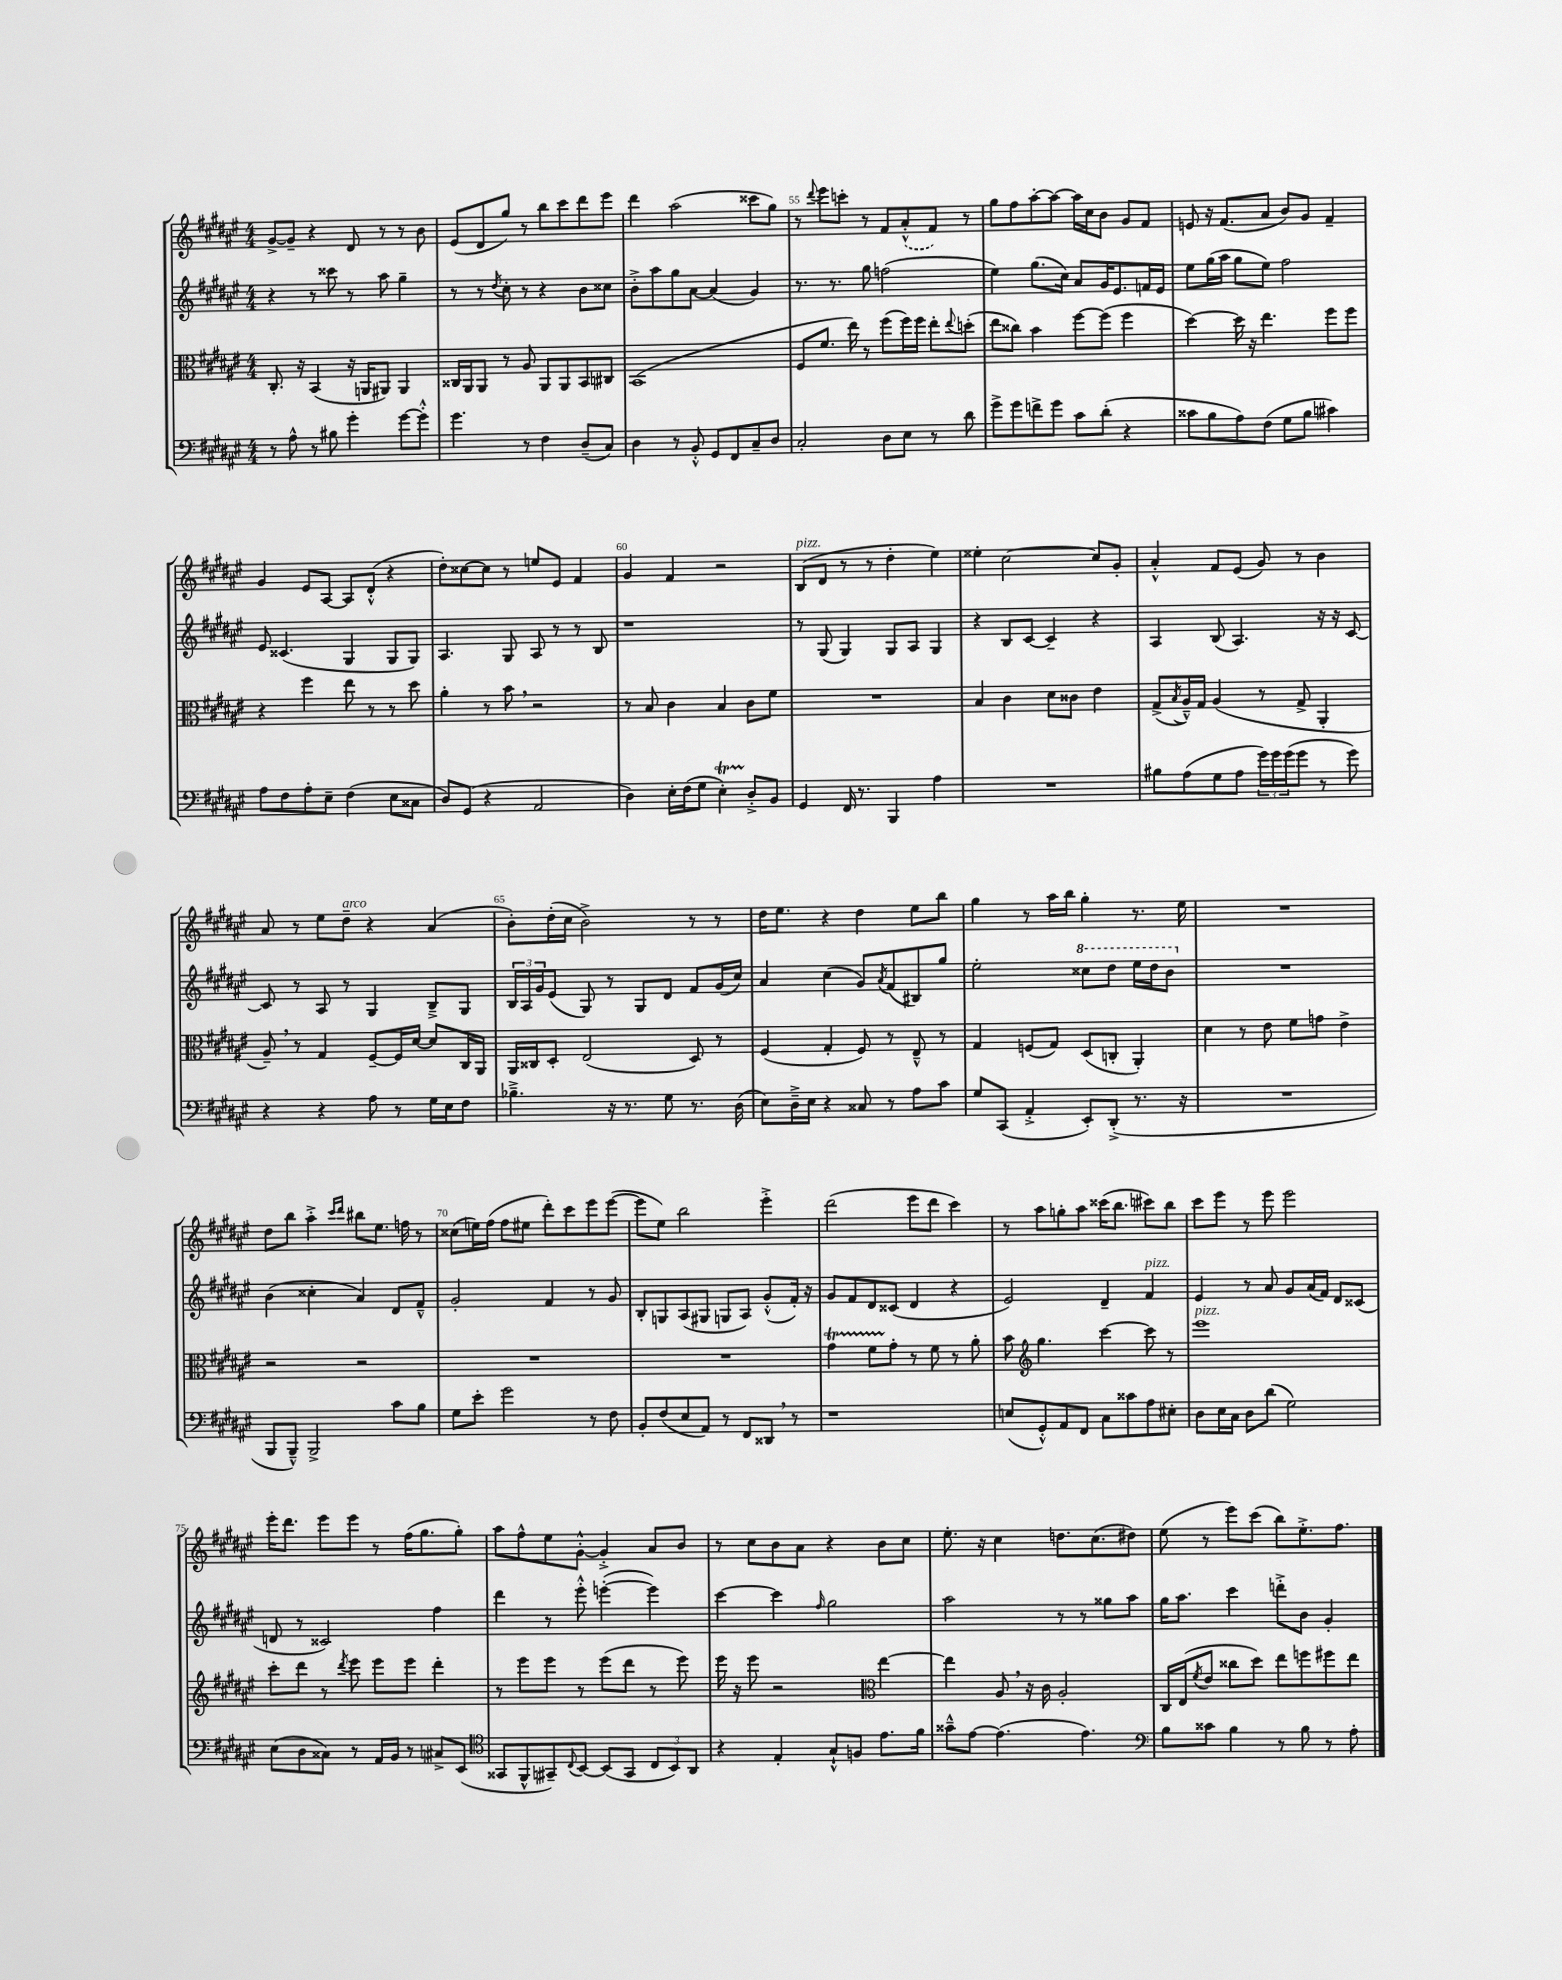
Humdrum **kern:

**kern	**kern	**kern	**kern
*staff4	*staff3	*staff2	*staff1
*clefF4	*clefC3	*clefG2	*clefG2
*k[f#c#g#d#a#e#]	*k[f#c#g#d#a#e#]	*k[f#c#g#d#a#e#]	*k[f#c#g#d#a#e#]
*M4/4	*M4/4	*M4/4	*M4/4
8r	8.C#'	4r	[8g#^
8A#^^	.	.	8g#~]
.	16r	.	.
8r	(4BB	8r	4r
8B#	.	8ccc##	.
4g#'	16r	8r	8d#
.	16AA	.	.
.	8AA#)	8aa#	8r
[8g#	4AA#	4gg#~	8r
8g#'^^]	.	.	8b
=	=	=	=
4.g#	16C##	8r	(8e#
.	16AA#	.	.
.	8AA#	8r	8d#
.	.	8qdd#	.
.	8r	8cc#'	8gg#)
8r	8A#	8r	8r
4F#	8AA#	4r	8bb
.	8AA#	.	8ccc#
(8D#~	8BB	8b	8ddd#
8C#)	8C#	8cc##	8eee#
=	=	=	=
4D#	(1BB	8b'^	4ddd#
.	.	8aa#	.
8r	.	8gg#	(2aa#
8BB'^^	.	[8a#	.
8GG#	.	(4a#]	.
8FF#	.	.	.
8C#~	.	4g#)	8ccc##
8D#	.	.	8gg#)
=	=	=	=
2C#'	8F#	8.r	8r
.	.	.	8qqddd#
.	8.f#	.	8eee#
.	.	8.r	.
.	.	.	8ccc'
.	16ee#)	.	.
.	8r	8gg#	8r
8D#	(8ff#	(2ff	8f#
8E#	16ff#)	.	(8a#'^^
.	16ff#	.	.
8r	8ee#'	.	8f#)
.	8qqee#	.	.
8d#	(8dd'	.	8r
=	=	=	=
8g#^	8ee#	4ee#)	8gg#
8g#	8cc##)	.	8ff#
8f^	4b	(8.gg#	[8aa#'
8g#	.	.	8aa#_
.	.	16cc#)	.
8c#	[8ff#	8a#	16aa#]
.	.	.	16cc#
(8d#'	(8ff#]	16g#	8b
.	.	8.e#	.
4r	4ff#	.	8g#
.	.	16f	8f#
.	.	16e#	.
=	=	=	=
8c##	[4dd#)	8ee#	8e
8B	.	(16gg#	16r
.	.	16aa#	(8.f#
8A#)	16dd#]	8gg#	.
.	16r	.	.
(8F#	4.ee#	8ee#)	8a#
8G#	.	2ff#	8b)
8B	.	.	8g#
4c#)	8ff#	.	4f#~
.	8ff#	.	.
=	=	=	=
8A#	4r	8e#	4g#
8F#	.	(4.c##	.
8A#'	4ff#	.	8e#
8E#~	.	.	[8A#
(4F#	8ee#	4G#	8A#]
.	8r	.	(8d#'^^
8E#	8r	8G#	4r
8C##	8dd#	8G#)	.
=	=	=	=
8D#)	4a#'	4.A#	8dd#')
(8GG#	.	.	[8cc##
4r	8r	.	8cc##]
.	8b	8G#	8r
2AA#	2r	8A#	8ee
.	.	8r	8e#
.	.	8r	4f#
.	.	8B	.
=	=	=	=
4D#)	8r	1r	4g#
.	8B	.	.
16E#'	4c#	.	4f#
(16F#	.	.	.
8G#	.	.	.
4E#')	4B	.	2r
8D#'^	8c#	.	.
8BB	8f#	.	.
=	=	=	=
4GG#	1r	8r	(8B
.	.	(8G#	8d#
16FF#	.	4G#)	8r
8.r	.	.	.
.	.	.	8r
4BBB	.	8G#	4dd#'
.	.	8A#	.
4A#	.	4G#	4ee#)
=	=	=	=
1r	4B	4r	4ee##'
.	4c#	8B	[2cc#
.	.	[8c#	.
.	8d#	4c#~]	.
.	8c##	.	.
.	4e#	4r	8cc#]
.	.	.	8g#'
=	=	=	=
8B#	(8G#^	4A#	4a#'^^
.	8qB	.	.
(8A#	16A#~^^)	.	.
.	16G#	.	.
8G#	(4A#	(8B	8f#
8A#	.	4.A#)	(8e#
24g#)	8r	.	8g#)
24g#	.	.	.
(24g#	.	.	.
8g#	8G#^	.	8r
8r	4AA#'	16r	4b
.	.	16r	.
8g#)	.	[8c#	.
=	=	=	=
4r	8A#~)	8c#]	8a#
.	8r	8r	8r
4r	4G#	8A#	8ee#
.	.	8r	8dd#~
8A#	[8F#~	4G#	4r
8r	16F#]	.	.
.	[16d#	.	.
16G#	8d#]	8B~^	(4a#
16E#	.	.	.
8F#	16C#	8G#	.
.	16AA#	.	.
=	=	=	=
4.B-~^	16AA#	24B	8b')
.	.	24A#	.
.	16C##	.	.
.	.	24g#	.
.	8D#'	(8e#	(16dd#'
.	.	.	16cc#
.	(2E#	8G#)	2b^)
16r	.	8r	.
8.r	.	.	.
.	.	8G#	.
8G#	.	8d#	.
8.r	8D#)	8f#	8r
.	8r	(16g#	8r
(16D#	.	16cc#)	.
=	=	=	=
8E#)	(4F#	4a#	16dd#
.	.	.	8.ee#
16D#~^	.	.	.
16E#	.	.	.
4r	4G#'	(4cc#	4r
8C##	8F#)	8g#)	4dd#
.	.	8qa#	.
8r	8r	(8f#	.
8A#	8E#~^^	8B#)	8ee#
8c#	8r	8gg#	8bb
=	=	=	=
8G#	4G#	2ee#'	4gg#
(8CC#	.	.	.
4AA#'^	(8F	.	8r
.	8G#)	.	16aa#
.	.	.	16bb
8EE#')	(8D#	8ccc##	4gg#'
(8DD#'^	8C'	8ddd#	.
8.r	4AA#')	16eee#	8.r
.	.	16ddd#	.
.	.	8bb	.
16r	.	.	16ee#
=	=	=	=
1r	4d#	1r	1r
.	8r	.	.
.	8e#	.	.
.	8f#	.	.
.	8g	.	.
.	4e#^	.	.
=	=	=	=
8BBB	2r	(4b	8dd#
8BBB~^^)	.	.	8bb
2BBB^	.	4cc##'	4aa#'^
.	.	.	16qqccc#
.	.	.	16qqddd#
.	2r	4a#)	8bb#
.	.	.	8.ee#
8c#	.	8d#	.
.	.	.	16ff
8B	.	8f#~^^	8r
=	=	=	=
8G#	1r	2g#'	(8cc##
8e#'	.	.	16ee)
.	.	.	(16ff#
2g#	.	.	8ff#
.	.	.	8ee#
.	.	4f#	8ddd#')
.	.	.	8ccc#
8r	.	8r	8eee#
8F#	.	8g#	([8eee#
=	=	=	=
8BB'	1r	8B'	8eee#]
(8F#	.	8G	8ee#)
8E#	.	(8A#	2bb
8AA#)	.	8G#	.
8r	.	8G	.
8FF#	.	8A#)	.
8DD##	.	(8g#'^^	4eee#'^
8r	.	16f#')	.
.	.	16r	.
=	=	=	=
1r	4g#	8g#	(2ddd#
.	.	8f#	.
.	8f#	8d#	.
.	8g#'	(8c##	.
.	8r	4d#	8eee#
.	8f#	.	8ddd#
.	8r	4r	4ccc#)
.	8a#'	.	.
=	=	=	=
(8E	8b	2e#)	8r
*	*clefG2	*	*
8GG#'^^)	4.gg#	.	8aa#
8AA#	.	.	8gg'
8FF#	.	.	8aa#
8C#	[4ccc#	4d#~	(16ccc##
.	.	.	8.bb
8c##	.	.	.
8A#	8ccc#]	4f#	8ccc#)
8E#'	8r	.	8bb
=	=	=	=
8D#	1eee#	4e#	8ccc#
16E#	.	.	8eee#
16C#	.	.	.
8D#	.	8r	8r
(8d#	.	8a#	8eee#
2G#)	.	8g#	2eee#
.	.	(16a#	.
.	.	16f#)	.
.	.	8d#	.
.	.	(8c##	.
=	=	=	=
(8E#	8ccc#'	8d	16eee#'
.	.	.	8.ddd#
8D#	8ddd#	8r	.
8C##)	8r	2c##)	8eee#
.	8qddd#	.	.
8r	8eee#	.	8eee#
16AA#	8eee#	.	8r
16BB	.	.	.
8r	8eee#	.	(16ff#
.	.	.	8.gg#
8C#^	4ddd#'	4ff#	.
(8EE#	.	.	8gg#')
=	=	=	=
*clefC4	*	*	*
8GG##	8r	4ddd#	8aa#
8FF#^^	8eee#	.	8ff#^^
8GG#~)	8eee#	8r	8ee#
8qqC#	.	.	.
[8BB	8r	8eee#'^^	[8g#'^^
(8BB]	(8eee#	([4eee'	4g#'^]
8GG#	8ddd#	.	.
12C#	8r	4eee])	8a#
12BB)	.	.	.
.	8eee#)	.	8b
12AA#	.	.	.
=	=	=	=
4r	16eee#	[4ccc#	8r
.	16r	.	.
.	8eee#	.	8cc#
4E#'	2r	4ccc#]	8b
.	.	.	8a#
.	.	16qqff#	.
8G#`^^	.	2gg#	4r
8F	.	.	.
*	*clefC3	*	*
8.e#	[4ee#	.	8b
.	.	.	8cc#
16f#	.	.	.
=	=	=	=
8g##~^^	4ee#]	2aa#	8.ee#'
[8e#	.	.	.
.	.	.	16r
(4.e#]	8A#	.	4cc#
.	16r	.	.
.	16c#	.	.
.	2A#'	8r	8.dd
4.e#)	.	8r	.
.	.	.	(8.cc#
.	.	8gg##	.
.	.	8aa#	8dd#)
=	=	=	=
*clefF4	*	*	*
8B	16C#	16gg#	(8ee#
.	(16E#	8.aa#	.
.	8qf#	.	.
8c##	8e#	.	8r
4B	8cc##	4ccc#	8eee#)
.	8dd#)	.	(8ccc#
8r	8ee#	8ddd'^	8bb)
8B	8ff	8b	8.ee#'^
8r	8ff#	4g#'	.
.	.	.	8.ff#
8A#'	8ee#	.	.
==	==	==	==
*-	*-	*-	*-
